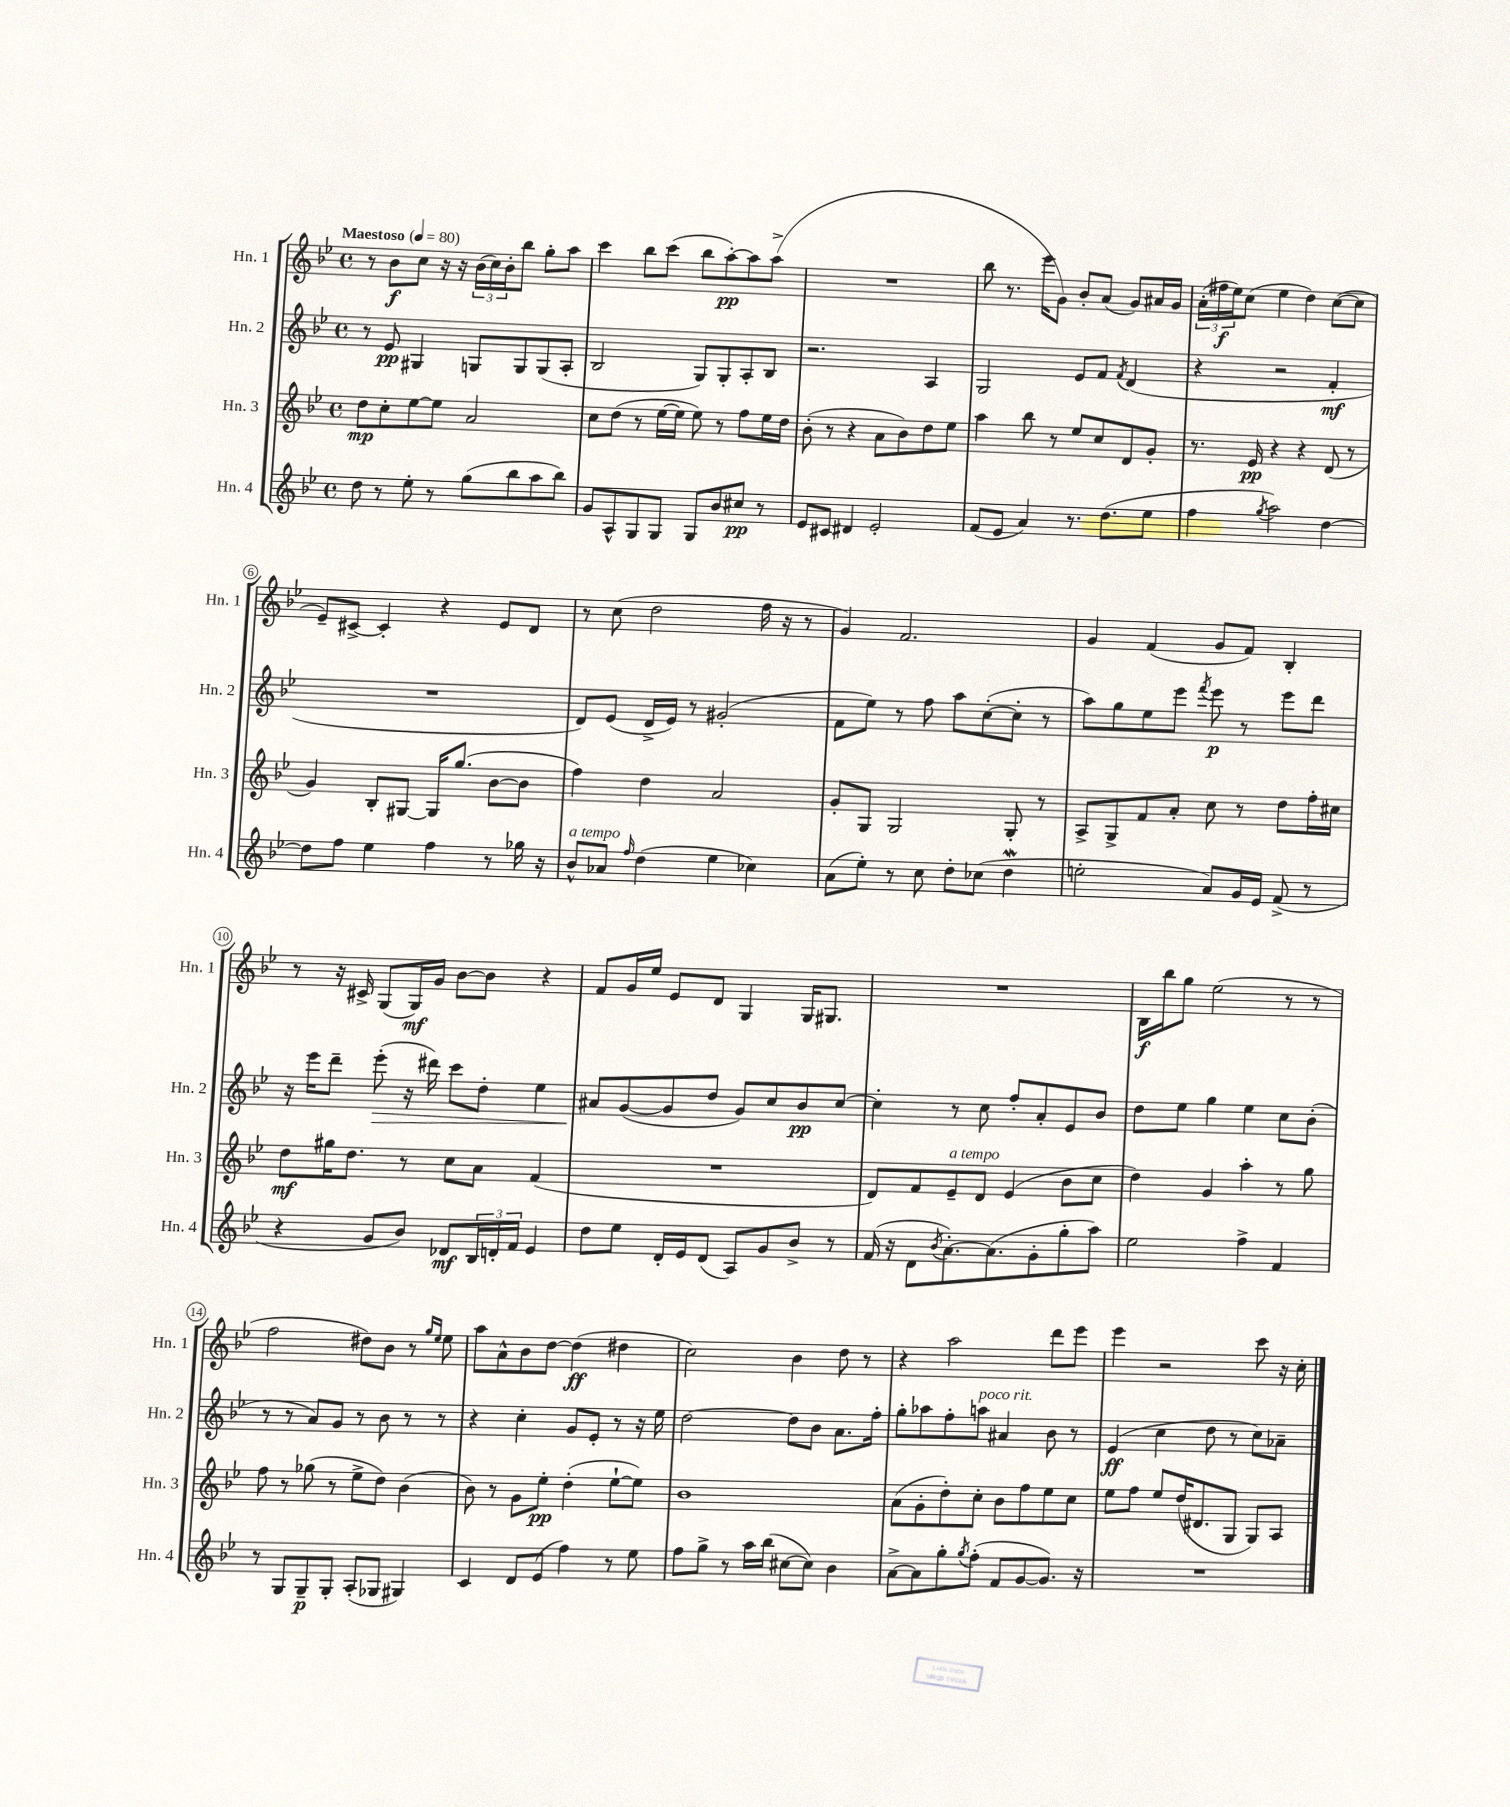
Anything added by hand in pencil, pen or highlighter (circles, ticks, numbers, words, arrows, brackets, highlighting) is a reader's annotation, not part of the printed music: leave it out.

**kern	**dynam	**kern	**dynam	**kern	**dynam	**kern	**dynam
*part4	*part4	*part3	*part3	*part2	*part2	*part1	*part1
*staff4	*staff4	*staff3	*staff3	*staff2	*staff2	*staff1	*staff1
*I"Hn. 4	*	*I"Hn. 3	*	*I"Hn. 2	*	*I"Hn. 1	*
*I'Hn. 4	*	*I'Hn. 3	*	*I'Hn. 2	*	*I'Hn. 1	*
*clefG2	*	*clefG2	*	*clefG2	*	*clefG2	*
*k[b-e-]	*	*k[b-e-]	*	*k[b-e-]	*	*k[b-e-]	*
*M4/4	*	*M4/4	*	*M4/4	*	*M4/4	*
*met(c)	*	*met(c)	*	*met(c)	*	*met(c)	*
*MM80	*	*MM80	*	*MM80	*	*MM80	*
=1	=1	=1	=1	=1	=1	=1	=1
!	!	!	!	!	!	!LO:TX:a:B:t=Maestoso	!
8dd\	.	8dd\L	mp	8r	.	8r	.
8r	.	8cc'\	.	8e-/	pp	8b-\L	f
8ee-'\	.	[8ee-\	.	4G#X/	.	8cc\J	.
8r	.	8ee-\J]	.	.	.	16r	.
.	.	.	.	.	.	16r	.
(8gg\L	.	2a/	.	8Gn/L	.	(24b-\LL	.
.	.	.	.	.	.	24cc\)	.
.	.	.	.	.	.	24b-'\J	.
8bb-\	.	.	.	8G/	.	8bb-\J	.
8aa\	.	.	.	(8G/	.	8gg'\L	.
8bb-\J)	.	.	.	8A'/J	.	8aa\J	.
=2	=2	=2	=2	=2	=2	=2	=2
8g/L	.	8cc\L	.	2B-/	.	4ccc\	.
8A^^/	.	(8dd\J	.	.	.	.	.
8G/	.	8r	.	.	.	8bb-\L	.
8G/J	.	[16ee-\LL	.	.	.	(8ccc\J	.
.	.	16ee-\JJ]	.	.	.	.	.
8G/L	.	8ee-\)	.	8G/L)	.	8bb-\L	.
8b-/	.	8r	.	8G'/	.	[8aa'\)	pp
8cc#X/J	pp	8ff\L	.	8A'/	.	8aa\]	.
8r	.	16ee-\L	.	8B-/J	.	(8aa^\J	.
.	.	16dd\JJ	.	.	.	.	.
=3	=3	=3	=3	=3	=3	=3	=3
8e-/L	.	(8b-'\	.	2.r	.	1r	.
8c#X/J	.	8r	.	.	.	.	.
4d#X/	.	4r	.	.	.	.	.
2e-'/	.	8a\L	.	.	.	.	.
.	.	8b-\)	.	.	.	.	.
.	.	8dd\	.	4A/	.	.	.
.	.	8ee-\J	.	.	.	.	.
=4	=4	=4	=4	=4	=4	=4	=4
(8f/L	.	4aa\	.	2G/	.	8bb-\	.
8e-/J	.	.	.	.	.	8.r	.
4a/)	.	8bb-\	.	.	.	.	.
.	.	.	.	.	.	16eee-\KL	.
.	.	8r	.	.	.	8g\J)	.
8.r	.	8ee-/L	.	8e-/L	.	8b-'/L	.
.	.	8cc/	.	8f/J	.	(8a/J	.
(8.dd\L	.	.	.	.	.	.	.
.	.	.	.	8qf/	.	.	.
.	.	8d/	.	(4d/	.	8g/L)	.
8ee-\J	.	8g'/J	.	.	.	16a#X/L	.
.	.	.	.	.	.	16g/JJ	.
=5	=5	=5	=5	=5	=5	=5	=5
4ff\	.	8.r	.	4r	.	(24a'\LL	.
.	.	.	.	.	.	24ff#X\	f
.	.	.	.	.	.	24ee-\J)	.
.	.	.	.	.	.	(8cc\J	.
.	.	16e-/	pp	.	.	.	.
8qgg/	.	.	.	.	.	.	.
2aa\)	.	4r	.	2r	.	4ee-\	.
.	.	4r	.	.	.	4dd\)	.
[4dd\	.	(8d/	.	4f'/	mf	([8cc\L	.
.	.	8r	.	.	.	8cc\J]	.
!!LO:LB:g=z
=6	=6	=6	=6	=6	=6	=6	=6
8dd\L]	.	4g/)	.	1r	.	8e-~/L)	.
8ff\J	.	.	.	.	.	[8c#X^/J	.
4ee-\	.	8B-'/L	.	.	.	4c#'/]	.
.	.	[8G#X/J	.	.	.	.	.
4ff\	.	16G#/KL]	.	.	.	4r	.
.	.	(8.gg/J	.	.	.	.	.
8r	.	[8b-\L	.	.	.	8e-/L	.
16gg-X\	.	8b-\J]	.	.	.	8d/J	.
16r	.	.	.	.	.	.	.
=7	=7	=7	=7	=7	=7	=7	=7
!LO:TX:a:i:t=a tempo	!	!	!	!	!	!	!
8b-^^/L	.	4ff\)	.	8d/L)	.	8r	.
8a-X/J	.	.	.	(8e-/J	.	(8cc\	.
16qqff/	.	.	.	.	.	.	.
(4dd\	.	4dd\	.	16d^/LL	.	2dd\	.
.	.	.	.	16e-/JJ)	.	.	.
.	.	.	.	8r	.	.	.
4ee-\	.	2a/	.	(2g#X'/	.	.	.
4cc-X\)	.	.	.	.	.	16ff\	.
.	.	.	.	.	.	16r	.
.	.	.	.	.	.	8r	.
=8	=8	=8	=8	=8	=8	=8	=8
(8a\L	.	8g'/L	.	8f\L	.	4g/)	.
8ee-'\J)	.	8G/J	.	8ee-\J)	.	.	.
8r	.	2G/	.	8r	.	2.f/	.
8cc\	.	.	.	8ff\	.	.	.
8dd'\L	.	.	.	8aa\L	.	.	.
(8cc-X\J	.	.	.	([8cc'\	.	.	.
4ddW\	.	8G'/	.	8cc'\J]	.	.	.
.	.	8r	.	8r	.	.	.
=9	=9	=9	=9	=9	=9	=9	=9
2een'\	.	8A^/L	.	8aa\L)	.	4g/	.
.	.	8G^/	.	8gg\	.	.	.
.	.	8f/	.	8ee-\	.	(4f/	.
.	.	8a'/J	.	8eee-\J	.	.	.
.	.	.	.	8qfff/	.	.	.
8a/L)	.	8cc\	.	8eee-\	p	8g/L	.
16g/L	.	8r	.	8r	.	8f/J)	.
16e-/JJ	.	.	.	.	.	.	.
(8f^/	.	8dd\L	.	8eee-\L	.	4B-'/	.
8r	.	16ff'\L	.	8ddd\J	.	.	.
.	.	16cc#X\JJ	.	.	.	.	.
!!LO:LB:g=z
=10	=10	=10	=10	=10	=10	=10	=10
4r	.	8dd\L	mf	16r	.	8r	.
.	.	.	.	16eee-\KL	.	.	.
.	.	16gg#X\K	.	8ddd~\J	.	16r	.
.	.	8.dd\J	.	.	.	16c#X^/	.
!	!	!	!	!	!LO:HP:b	!	!
8g/L	.	.	.	(8eee-'\	>	(8G/L	.
8b-/J)	.	8r	.	16r	.	16G/L)	mf
.	.	.	.	16ddd#X\)	.	16g/JJ	.
8d-X/L	mf	8cc\L	.	8ccc\L	.	[8b-\L	.
24B-/L	.	8a\J	.	8dd'\J	.	8b-\J]	.
24dn'/	.	.	.	.	.	.	.
24f/JJ	.	.	.	.	.	.	.
4e-/	.	(4f/	.	4ee-\	.	4r	.
=11	=11	=11	=11	=11	=11	=11	=11
8dd\L	.	1r	.	8a#X/L	.	8f/L	.
8ee-\J	.	.	.	([8g/	]	16g/L	.
.	.	.	.	.	.	16ee-/JJ	.
16d'/LL	.	.	.	8g/]	.	8e-/L	.
16e-/J	.	.	.	.	.	.	.
(8d/J	.	.	.	8dd/J	.	8d/J	.
8A/L)	.	.	.	8g/L)	.	4G/	.
8g/	.	.	.	8cc/	.	.	.
8b-^/J	.	.	.	8b-/	pp	16G/KL	.
.	.	.	.	.	.	8.G#X/J	.
8r	.	.	.	[8cc/J	.	.	.
=12	=12	=12	=12	=12	=12	=12	=12
(16f/	.	8d/L)	.	4cc'\]	.	1r	.
16r	.	.	.	.	.	.	.
8d\L	.	8f/	.	.	.	.	.
8qb-/	.	.	.	.	.	.	.
!	!	!LO:TX:a:i:t=a tempo	!	!	!	!	!
[8.a'\)	.	8e-~/	.	8r	.	.	.
.	.	8d/J	.	8cc\	.	.	.
(8.a\]	.	.	.	.	.	.	.
.	.	(4e-/	.	8ff'/L	.	.	.
8g'\	.	.	.	8a'/	.	.	.
8gg'\	.	8b-\L	.	8e-/	.	.	.
8aa\J)	.	8cc\J	.	8b-/J	.	.	.
=13	=13	=13	=13	=13	=13	=13	=13
2ee-\	.	4dd\)	.	8dd\L	.	16B-\LL	f
.	.	.	.	.	.	16bb-\J	.
.	.	.	.	8ee-\J	.	8gg\J	.
.	.	4g/	.	4gg\	.	(2ee-\	.
4ff^\	.	4aa'\	.	4ee-\	.	.	.
4f/	.	8r	.	8cc\L	.	8r	.
.	.	8gg\	.	(8b-'\J	.	8r	.
!!LO:LB:g=z
=14	=14	=14	=14	=14	=14	=14	=14
8r	.	8ff\	.	8r	.	2ff\	.
8G/L	.	8r	.	8r	.	.	.
8G~/	p	(8gg-X\	.	8a/L)	.	.	.
8G'/J	.	8r	.	8g/J	.	.	.
(8A'/L	.	8ee-^\L	.	8r	.	8dd#X\L)	.
8G-X/J	.	8dd\J)	.	8b-\	.	8b-\J	.
4G#X/)	.	(4b-\	.	8r	.	8r	.
.	.	.	.	.	.	16qqgg/LL	.
.	.	.	.	.	.	16qqee-/JJ	.
.	.	.	.	8r	.	8ee-\	.
=15	=15	=15	=15	=15	=15	=15	=15
4c/	.	8b-\)	.	4r	.	8aa\L	.
.	.	8r	.	.	.	8a^^\	.
8d/L	.	8g\L	.	4cc'\	.	8b-\	.
(8e-/J	.	8ee-'\J	pp	.	.	[8dd\J	.
4ff\)	.	(4dd'\	.	8g/L	.	(4dd\]	ff
.	.	.	.	8e-'/J	.	.	.
8r	.	[8ee-`\L	.	8r	.	4dd#X\	.
8ee-\	.	8ee-\J])	.	16r	.	.	.
.	.	.	.	16ee-\	.	.	.
=16	=16	=16	=16	=16	=16	=16	=16
8ff\L	.	1b-	.	[2dd\	.	2cc\)	.
8gg^\J	.	.	.	.	.	.	.
8r	.	.	.	.	.	.	.
16aa\LL	.	.	.	.	.	.	.
(16bb-\JJ	.	.	.	.	.	.	.
[8cc#X\L	.	.	.	8dd\L]	.	4b-\	.
8cc#\J])	.	.	.	8b-\J	.	.	.
4b-\	.	.	.	8.a\L	.	8dd\	.
.	.	.	.	.	.	8r	.
.	.	.	.	16ff'\Jk	.	.	.
=17	=17	=17	=17	=17	=17	=17	=17
[8a^\L	.	(8a\L	.	8gg'\L	.	4r	.
8a\]	.	8g'\	.	8aa-X\	.	.	.
8gg'\	.	8dd'\)	.	8ff'\	.	2aa\	.
8qgg/	.	.	.	.	.	.	.
!	!	!	!	!LO:TX:a:i:t=poco rit.	!	!	!
(8ff'\J	.	8cc'\J	.	8aan\J	.	.	.
8f/L	.	8b-\L	.	4a#X/	.	.	.
[8g/	.	8ff\	.	.	.	.	.
8.g/J])	.	8ee-\	.	8b-\	.	8ddd\L	.
.	.	8cc\J	.	8r	.	8eee-\J	.
16r	.	.	.	.	.	.	.
=18	=18	=18	=18	=18	=18	=18	=18
1r	.	8ee-\L	.	(4e-/	ff	4eee-\	.
.	.	8ff\J	.	.	.	.	.
.	.	8ee-/L	.	4cc\	.	2r	.
.	.	(16dd/K	.	.	.	.	.
.	.	8.d#X/	.	.	.	.	.
.	.	.	.	8dd\	.	.	.
.	.	8G/J	.	8r	.	.	.
.	.	8G/L)	.	8cc\L)	.	8ccc\	.
.	.	8A/J	.	8a-X~\J	.	16r	.
.	.	.	.	.	.	16cc'\	.
==	==	==	==	==	==	==	==
*-	*-	*-	*-	*-	*-	*-	*-
